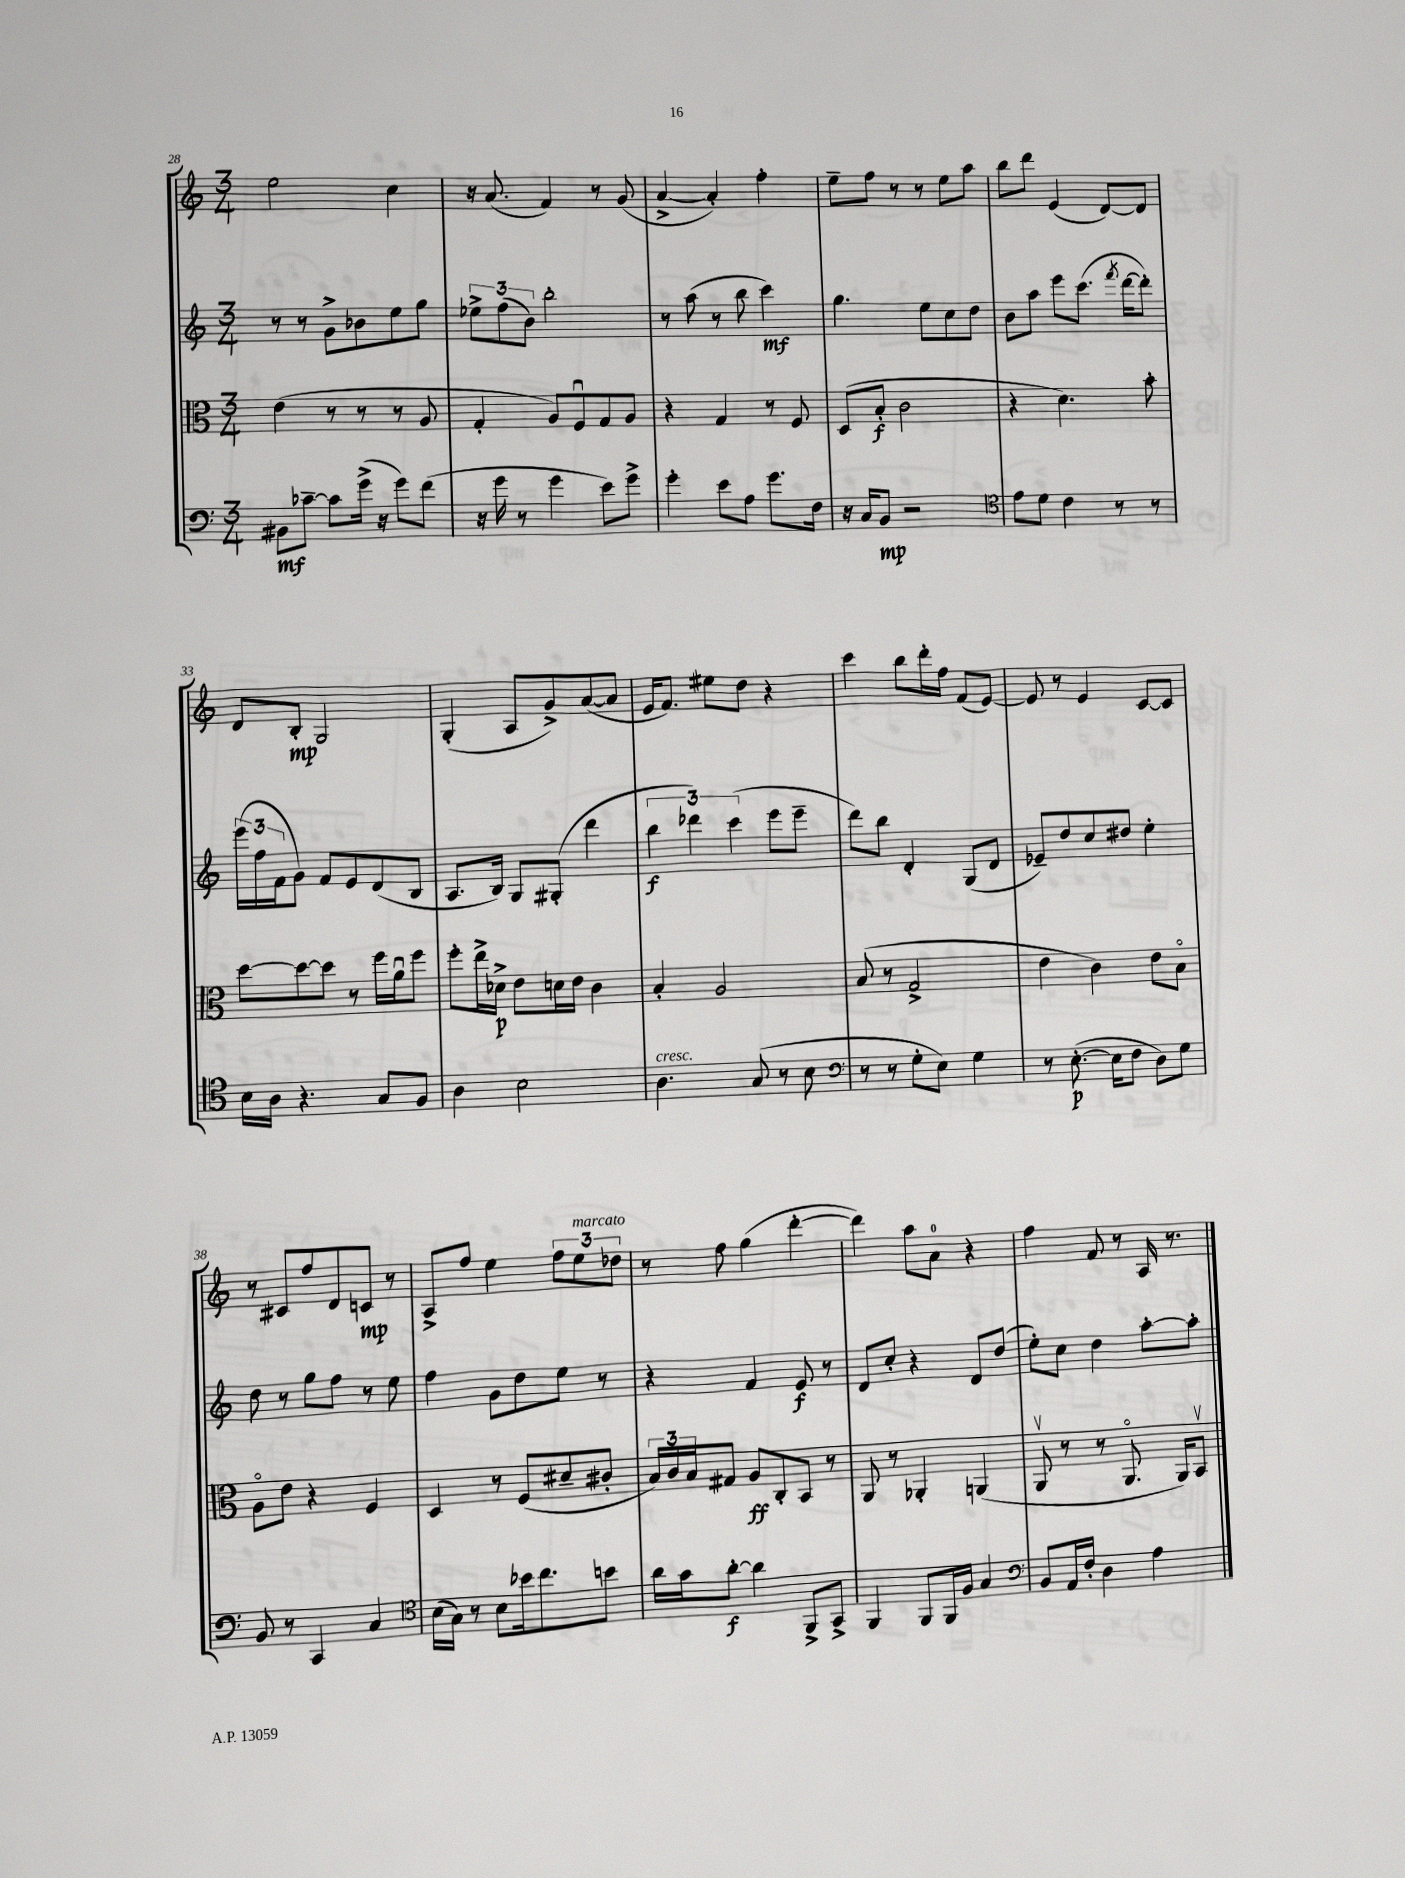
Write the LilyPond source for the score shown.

<<
\new StaffGroup <<
\new Staff = "s0" {
    \clef treble \key c \major \numericTimeSignature \time 3/4
    e''2 c''4 |
    r16 a'8.( f'4) r8 g'8( |
    a'4~-> a'4-.) f''4-. |
    e''8-- f''8 r8 r8 e''8 a''8 |
    b''8 d'''8 e'4( d'8~) d'8 |
    d'8 b8-.\mp g2 |
    g4-.( a8 g'8->) a'8~( a'8 |
    e'16 f'8.) eis''8 d''8 r4 |
    c'''4 b''8 d'''16-. f''16 f'8( e'8~) |
    e'8 r8 e'4 c'8~ c'8 |
    r8 cis'8 f''8 d'8 c'8\mp r8 |
    a8-> f''8 e''4 \tuplet 3/2 { f''8 e''8^\markup { \italic "marcato" } des''8 } |
    r8 f''8 g''4( d'''4~-. |
    d'''4) a''8 a'8-0 r4 |
    f''4 f'8 r8 a16 r8. \bar "|." |
}
\new Staff = "s1" {
    \clef treble \key c \major \numericTimeSignature \time 3/4
    r8 r8 g'8-> bes'8 e''8 g''8 |
    \tuplet 3/2 { ees''8-> f''8( b'8) } b''2-. |
    r8 a''8( r8 b''8 c'''4\mf) |
    g''4. e''8 c''8 d''8 |
    b'8 a''8 e'''8 c'''8.( \acciaccatura { f'''8 } d'''16~ d'''8-.) |
    \tuplet 3/2 { e'''16( f''16 f'16 } g'8) f'8 e'8 d'8( b8 |
    a8. b16) g8 gis8-.( d'''4 |
    \tuplet 3/2 { b''4\f des'''4) c'''4( } e'''8 e'''8-- |
    d'''8) b''8 d'4-. g8( d'8 |
    ees'8--) d''8 c''8 dis''8 e''4-. |
    d''8 r8 g''8 f''8 r8 e''8 |
    f''4 g'8 d''8 e''8 r8 |
    r4 f'4 e'8\f r8 |
    d'8 c''8-. r4 d'8 d''8( |
    e''8-.) c''8 d''4 a''8~-. a''8-. \bar "|." |
}
\new Staff = "s2" {
    \clef alto \key c \major \numericTimeSignature \time 3/4
    e'4( r8 r8 r8 a8 |
    g4-. a8) f8\downbow g8 a8 |
    r4 g4 r8 f8 |
    d8( b8-.\f c'2 |
    r4 d'4.) b'8-. |
    d''8~ d''8~ d''8 r8 f''16 a'16\downbow f''8 |
    f''8-. e''16-> des'16->\p e'8 d'16 e'16 c'4 |
    b4-. a2 |
    b8( r8 g2-> |
    e'4 c'4) e'8 b8\flageolet |
    a8\flageolet e'8 r4 f4 |
    d4 r8 f8( dis'8-- cis'8-. |
    \tuplet 3/2 { b16) c'16 b16 } gis8 a8\ff c8-. b,8 r8 |
    a,8 r8 aes,4-. a,4( |
    a,8\upbow r8 r8 a,8.\flageolet a,16) b,8\upbow \bar "|." |
}
\new Staff = "s3" {
    \clef bass \key c \major \numericTimeSignature \time 3/4
    bis,8\mf ces'8~-- ces'8 g'16->( r16 g'8) f'8( |
    r16 g'16 r8 g'4 e'8) g'8-> |
    g'4-. e'8 a8 g'8. f16 |
    r16 c16 b,8\mp r2 |
    \clef tenor e'8 d'8 c'4 r8 r8 |
    b16 a16 r4. g8 f8 |
    a4 b2 |
    a4.^\markup { \italic "cresc." } g8( r8 b8 |
    \clef bass r8 r8 g8-. e8) g4 |
    r8 e8.~-.\p( e16 f8 d8) g8 |
    b,8 r8 c,4 c4 |
    \clef tenor b16( g16) r8 b8 bes'16 c''8. b'8 |
    a'16 g'16 a'8~-.\f a'4 f,8-> g,8-> |
    f,4 f,8 f,16 f16 g4 |
    \clef bass b,8 a,16 f16-. d4 a4 \bar "|." |
}
>>
>>
\layout { \context { \Score currentBarNumber = #28 } }
